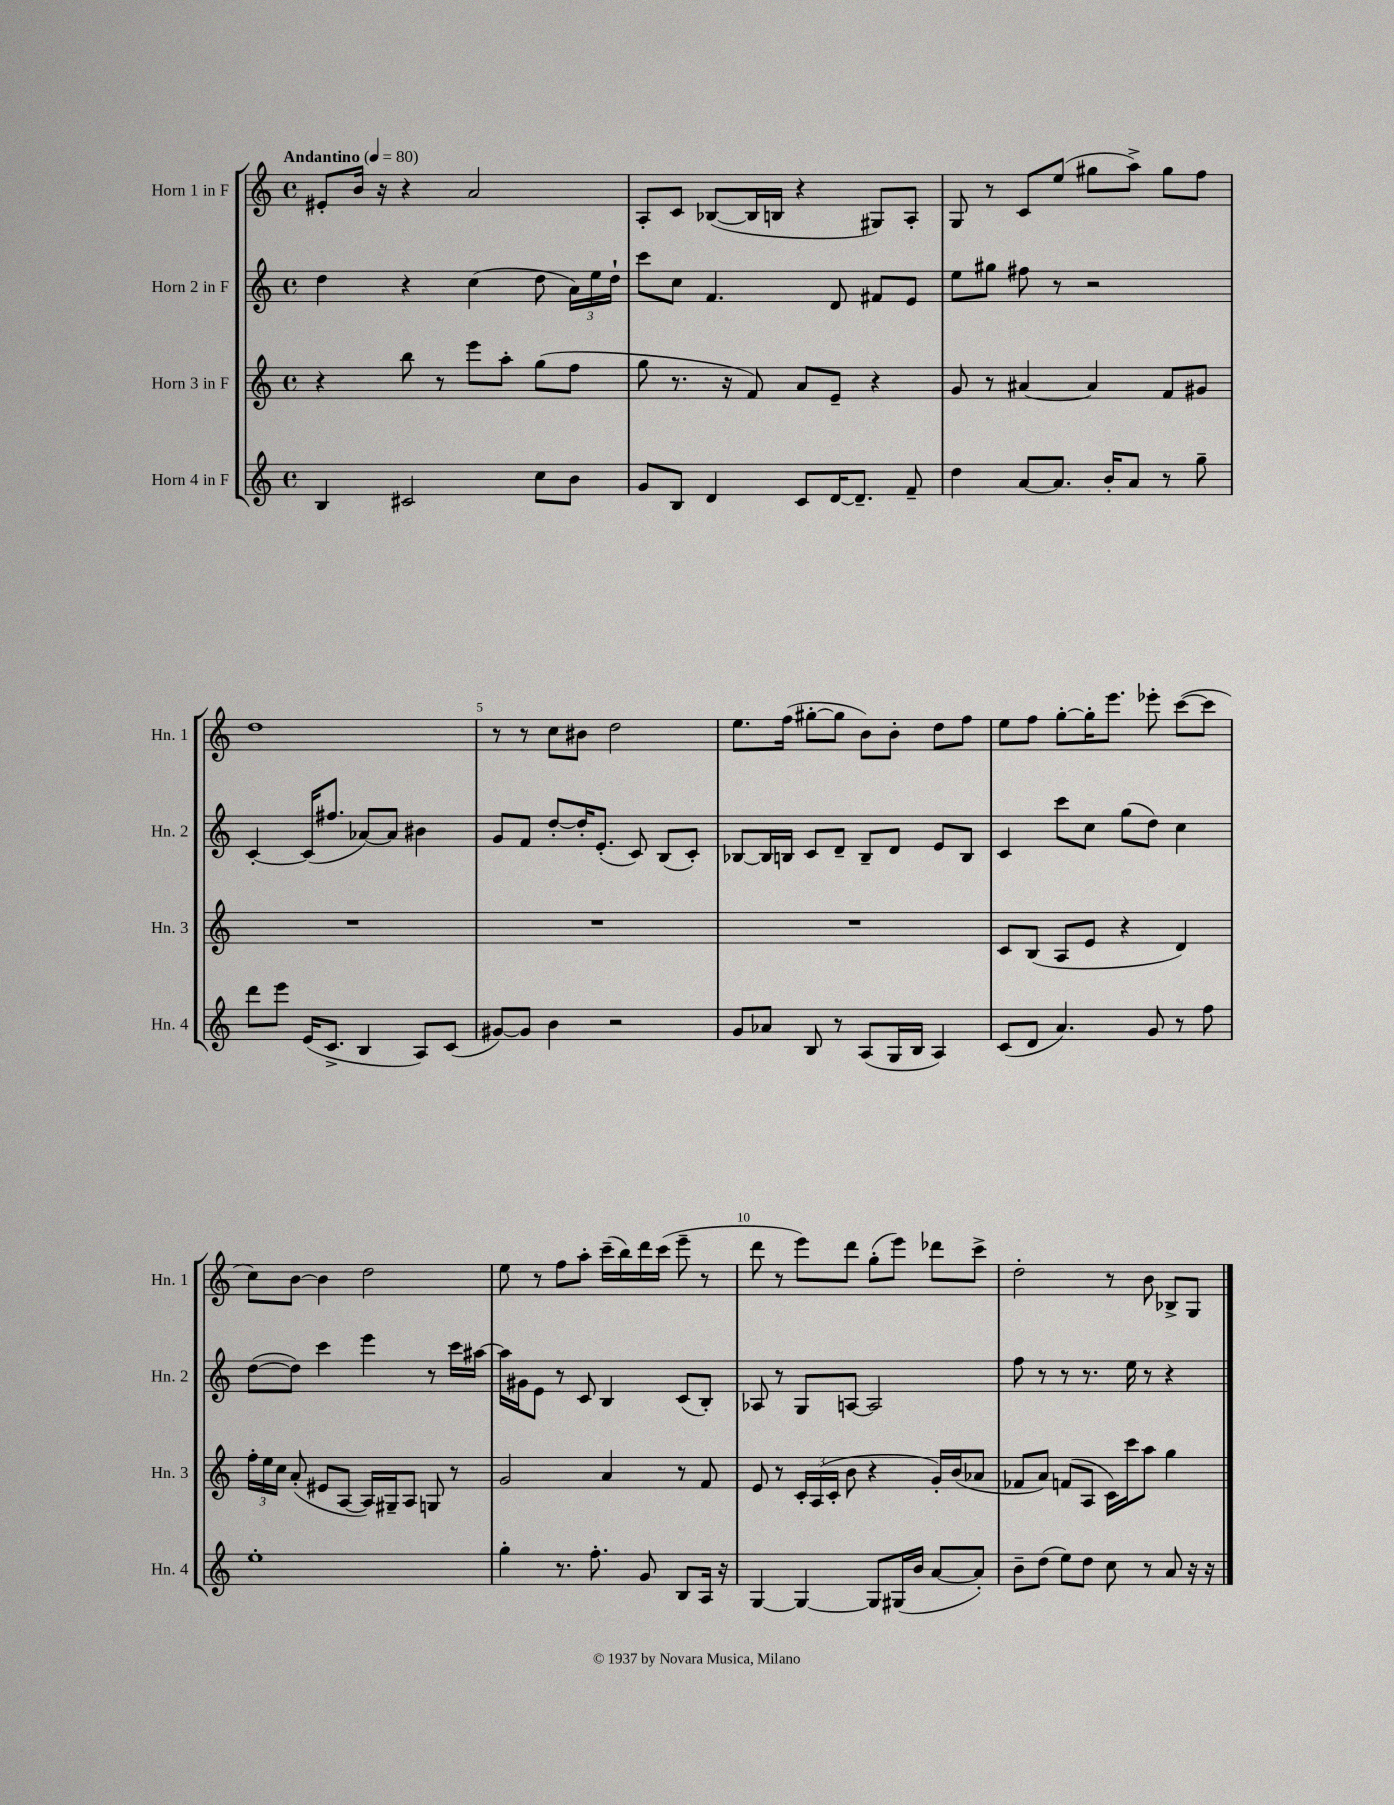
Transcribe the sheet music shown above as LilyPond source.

<<
\new StaffGroup <<
\new Staff = "s0" \with { instrumentName = "Horn 1 in F" shortInstrumentName = "Hn. 1" } {
    \clef treble \key c \major \defaultTimeSignature \time 4/4 \tempo "Andantino" 4 = 80
    \autoBeamOff eis'8[-. b'16] r16 r4 a'2 |
    a8[-. c'8] bes8[~( bes16 b16] r4 gis8[) a8]-. |
    g8 r8 c'8[ e''8]( gis''8[ a''8]->) gis''8[ f''8] |
    d''1 |
    r8 r8 c''8[ bis'8] d''2 |
    e''8.[ f''16]( gis''8[~-. gis''8] b'8[) b'8]-. d''8[ f''8] |
    e''8[ f''8] g''8[~-. g''16-. e'''8.] ees'''8-. c'''8[~( c'''8] |
    c''8[) b'8]~ b'4 d''2 |
    e''8 r8 f''8[ a''8]-. c'''16[--( b''16) d'''16 c'''16]( e'''8-- r8 |
    d'''8 r8 e'''8[) d'''8] g''8[-.( e'''8]) des'''8[ c'''8]-> |
    d''2-. r8 b'8 bes8[-> g8] \bar "|." |
}
\new Staff = "s1" \with { instrumentName = "Horn 2 in F" shortInstrumentName = "Hn. 2" } {
    \clef treble \key c \major \defaultTimeSignature \time 4/4
    \autoBeamOff d''4 r4 c''4( d''8 \tuplet 3/2 { a'16[) e''16 d''16]-! } |
    c'''8[ c''8] f'4. d'8 fis'8[ e'8] |
    e''8[ gis''8] fis''8 r8 r2 |
    c'4~-. c'16[( fis''8.] aes'8[~) aes'8] bis'4 |
    g'8[ f'8] d''8[~-. d''16-. e'8.]-.( c'8) b8[( c'8]-.) |
    bes8[~ bes16 b16] c'8[ d'8]-- b8[-- d'8] e'8[ b8] |
    c'4 c'''8[ c''8] g''8[( d''8]) c''4 |
    d''8[~( d''8]) c'''4 e'''4 r8 c'''16[ ais''16]~ |
    ais''16[ gis'16 e'8] r8 c'8 b4 c'8[( b8]-.) |
    aes8 r8 g8[ a8]~ a2 |
    f''8 r8 r8 r8. e''16 r8 r4 \bar "|." |
}
\new Staff = "s2" \with { instrumentName = "Horn 3 in F" shortInstrumentName = "Hn. 3" } {
    \clef treble \key c \major \defaultTimeSignature \time 4/4
    \autoBeamOff r4 b''8 r8 e'''8[ a''8]-. g''8[( f''8] |
    g''8 r8. r16 f'8) a'8[ e'8]-- r4 |
    g'8 r8 ais'4~ ais'4 f'8[ gis'8] |
    R1 |
    R1 |
    R1 |
    c'8[ b8]( a8[ e'8] r4 d'4) |
    \tuplet 3/2 { f''16[-. e''16 c''16] } a'8-.( eis'8[ a8]~ a16[) gis16-- a8] g8 r8 |
    g'2 a'4 r8 f'8 |
    e'8 r8 \tuplet 3/2 { c'16[-. a16( c'16]-. } b'8 r4 g'16[-.) b'16( aes'8] |
    fes'8[ a'8]) f'8[( a8] c'16[) c'''16 a''8] g''4 \bar "|." |
}
\new Staff = "s3" \with { instrumentName = "Horn 4 in F" shortInstrumentName = "Hn. 4" } {
    \clef treble \key c \major \defaultTimeSignature \time 4/4
    \autoBeamOff b4 cis'2 c''8[ b'8] |
    g'8[ b8] d'4 c'8[ d'16~ d'8.]-- f'8-- |
    d''4 a'8[~ a'8.] b'16[-. a'8] r8 g''8-- |
    d'''8[ e'''8] e'16[( c'8.]-> b4 a8[) c'8]( |
    gis'8[~) gis'8] b'4 r2 |
    g'8[ aes'8] b8 r8 a8[( g16 b16] a4) |
    c'8[( d'8] a'4.) g'8 r8 f''8 |
    e''1-. |
    g''4-. r8. f''8.-. g'8 b8[ a16] r16 |
    g4~ g4~ g8[ gis16( b'16] a'8[~ a'8]-.) |
    b'8[-- d''8]( e''8[) d''8] c''8 r8 a'8 r16 r16 \bar "|." |
}
>>
>>
\layout { \context { \Score \override BarNumber.break-visibility = ##(#f #t #t) barNumberVisibility = #(every-nth-bar-number-visible 5) } }
